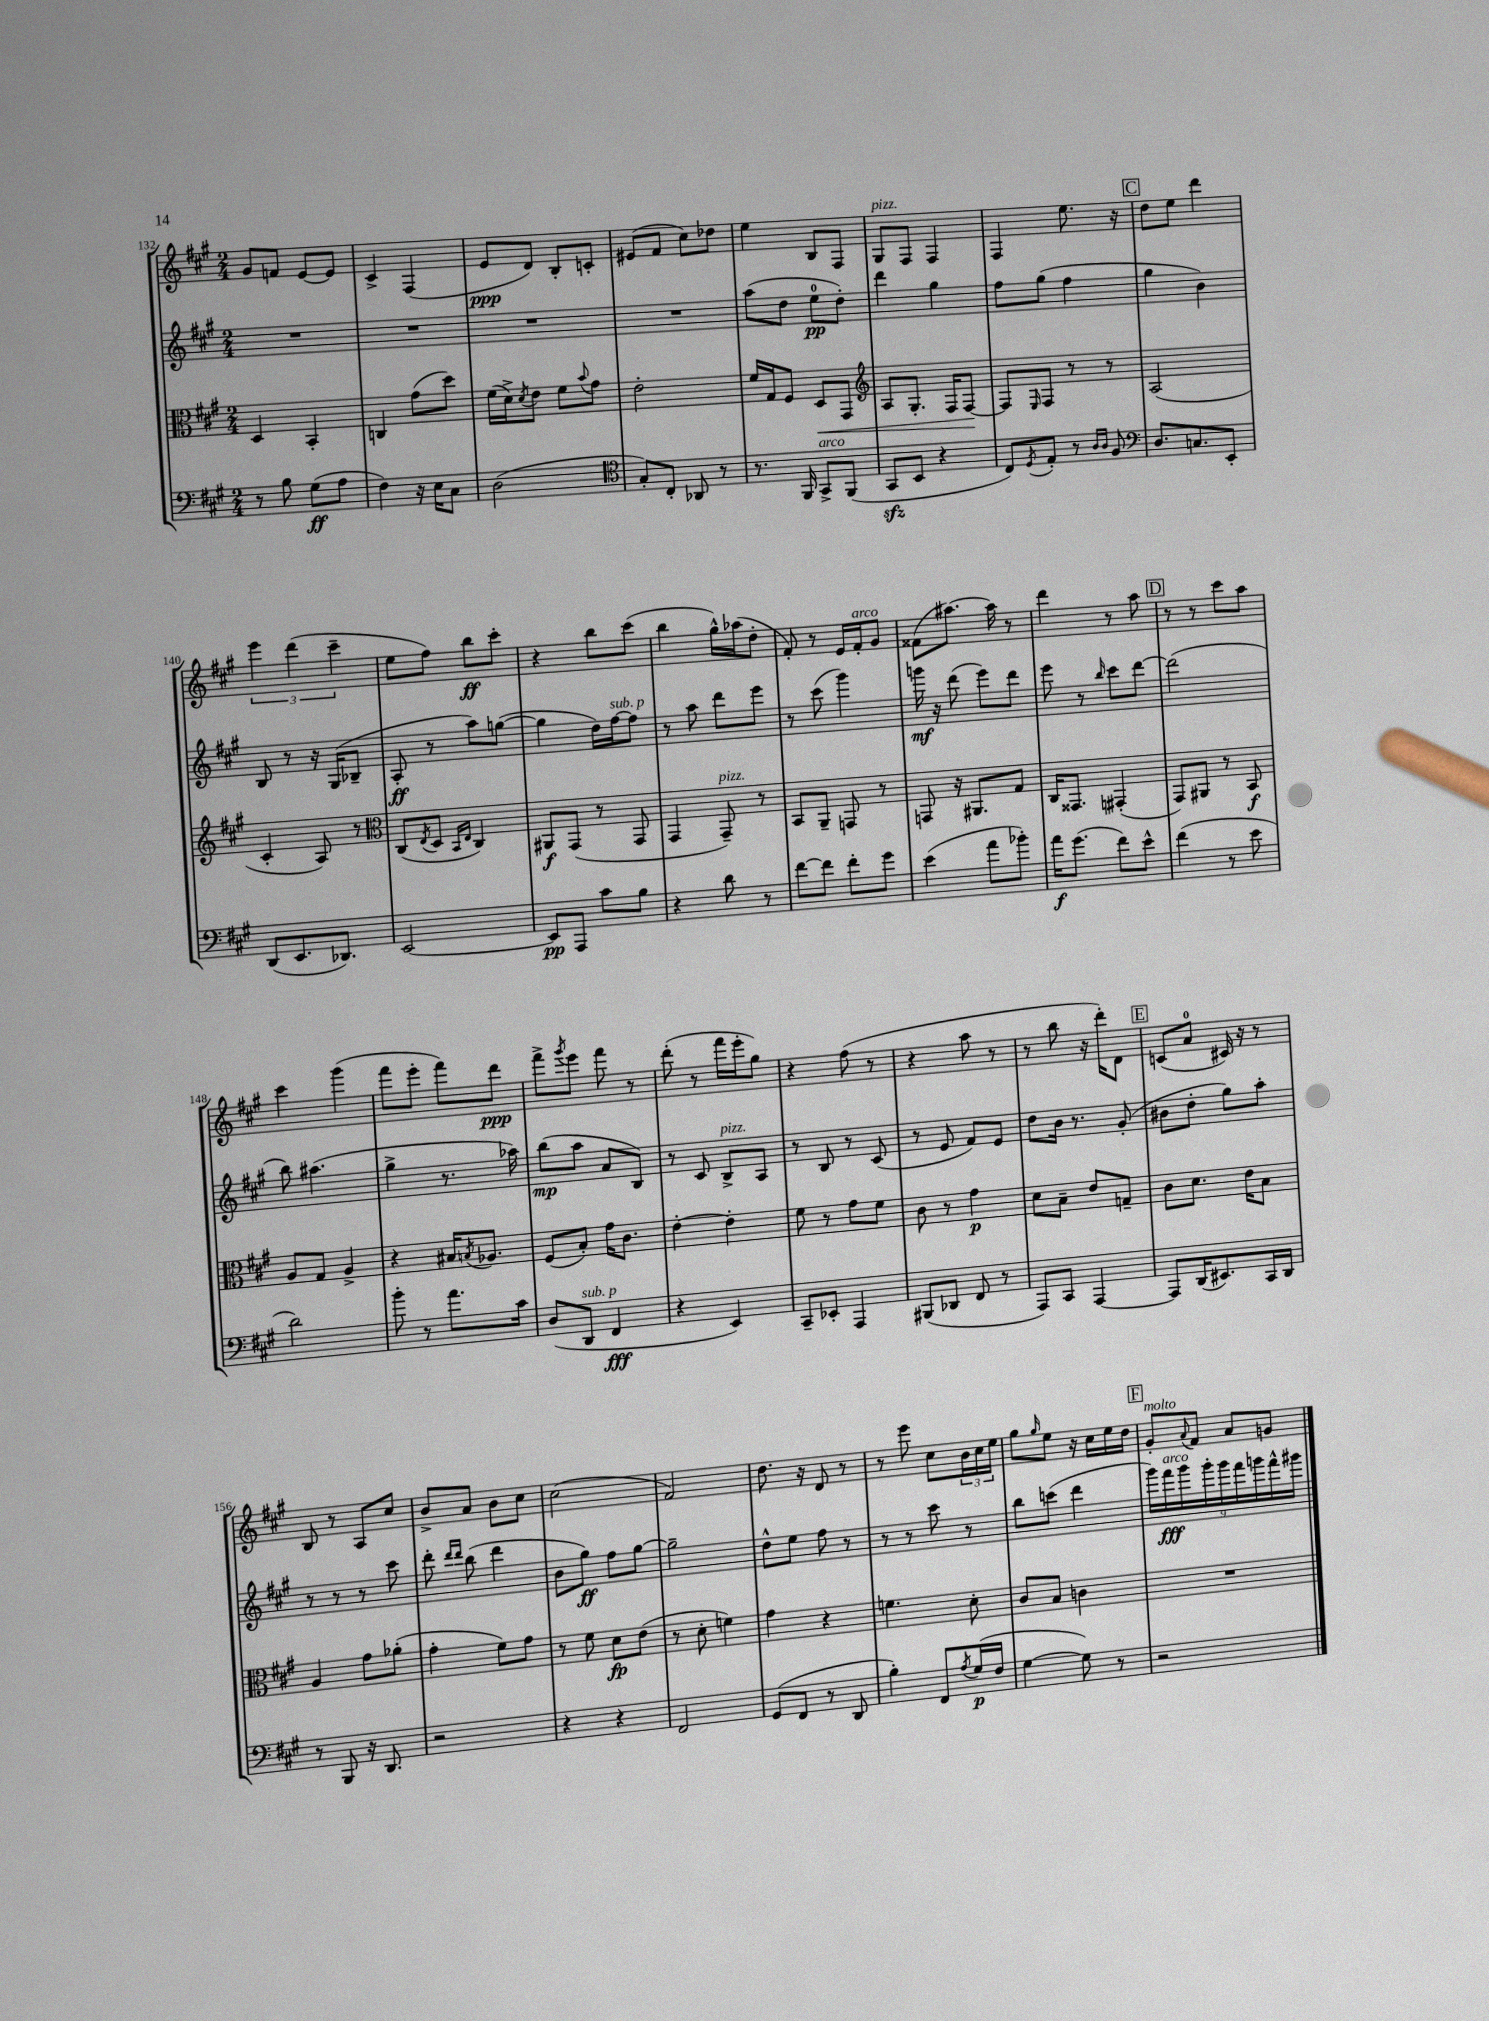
<<
\new StaffGroup <<
\new Staff = "s0" {
    \clef treble \key a \major \numericTimeSignature \time 2/4
    gis'8 f'8 e'8~ e'8 |
    cis'4-> fis4( |
    e'8\ppp d'8) b8-. c'8-. |
    eis'8( fis'8 cis''8) des''8 |
    e''4 b8 fis8 |
    gis8^\markup { \italic "pizz." } fis8 fis4 |
    fis4 e''8. r16 |
    \mark \markup { \box "C" } d''8 e''8 d'''4 |
    \tuplet 3/2 { e'''4 d'''4( cis'''4-- } |
    e''8 fis''8) b''8\ff cis'''8-. |
    r4 b''8 cis'''8( |
    b''4 gis''16-^) aes''16( d''8-. |
    fis'8-.) r8 e'16 fis'16-.^\markup { \italic "arco" } gis'8 |
    fisis'8( ais''8.~) ais''16 r8 |
    d'''4 r8 a''8 |
    \mark \markup { \box "D" } r8 r8 cis'''8 a''8 |
    cis'''4 gis'''4( |
    fis'''8 e'''8-. fis'''8) d'''8\ppp |
    fis'''8-> \acciaccatura { gis'''8 } e'''8 fis'''8 r8 |
    d'''8-.( r8 fis'''16 e'''16-. gis''8) |
    r4 fis''8( r8 |
    r4 a''8 r8 |
    r8 b''8 r16 d'''16-.) d'8 |
    \mark \markup { \box "E" } c'8( a'8-0 cis'16) r16 r8 |
    b8 r8 a8 cis''8 |
    b'8-> a'8 b'8 cis''8 |
    cis''2( |
    fis'2) |
    d''8. r16 d'8 r8 |
    r8 e'''8 cis''8 \tuplet 3/2 { b'16 cis''16 e''16 } |
    gis''8 \grace { gis''16 } e''8 r16 cis''16 e''16 d''16 |
    \mark \markup { \box "F" } gis'8-.^\markup { \italic "molto" } \appoggiatura { a'8 } fis'8 a'8 g'8 \bar "|." |
}
\new Staff = "s1" {
    \clef treble \key a \major \numericTimeSignature \time 2/4
    R2 |
    R2 |
    R2 |
    R2 |
    a''8( d''8 e''8-0\pp d''8-.) |
    d'''4 gis''4 |
    fis''8 gis''8( fis''4 |
    \mark \markup { \box "C" } gis''4 b'4) |
    b8 r8 r16 gis16( bes8-- |
    a8-.\ff r8 a''8) g''8~( |
    g''4 d''16) fis''16~^\markup { \italic "sub. p" } fis''8 |
    r8 a''8 d'''8 e'''8 |
    r8 cis'''8( gis'''4) |
    g'''16\mf r16 d'''8( e'''8) d'''8 |
    e'''8 r8 \grace { b''16 } cis'''8 d'''8~ |
    \mark \markup { \box "D" } d'''2( |
    b''8) ais''4.( |
    gis''4-> r8. aes''16) |
    b''8\mp( a''8 a'8 b8) |
    r8 cis'8 b8->^\markup { \italic "pizz." } a8 |
    r8 b8 r8 cis'8( |
    r8 e'8 fis'8) e'8 |
    d''8 b'16 r8. gis'8-.( |
    \mark \markup { \box "E" } bis'8 d''8-. gis''8) a''8-. |
    r8 r8 r8 cis'''8 |
    d'''8-. \grace { d'''16 d'''16 } b''8( d'''4 |
    b'8 gis''8\ff) fis''8 gis''8~ |
    gis''2-- |
    d''8-^ e''8 fis''8 r8 |
    r8 r8 cis'''8 r8 |
    b''8 c'''8( d'''4 |
    \mark \markup { \box "F" } \tuplet 9/8 { gis'''16) fis'''16\fff^\markup { \italic "arco" } gis'''16 gis'''16-. gis'''16 fis'''16 g'''16 fis'''16-^ gis'''16 } \bar "|." |
}
\new Staff = "s2" {
    \clef alto \key a \major \numericTimeSignature \time 2/4
    d4 b,4-. |
    c4 gis'8( d''8) |
    fis'16( d'16->) \acciaccatura { d'8 } e'8 fis'8 \appoggiatura { b'8 } gis'8 |
    e'2-. |
    fis'16 gis16 fis8 d8\< gis,8 |
    \clef treble a8 gis8.-. fis16 fis8~\! |
    fis8 \grace { e16 } fis8 r8 r8 |
    \mark \markup { \box "C" } a2( |
    cis'4-. a8) r8 |
    \clef alto cis8( \acciaccatura { e8 } d8 \grace { b,16 e16 } cis4) |
    ais,8\f gis,8( r8 gis,8 |
    gis,4 gis,8--^\markup { \italic "pizz." }) r8 |
    b,8 a,8-- g,8 r8 |
    g,8 r16 ais,8. gis8 |
    cis16 gisis,8. gis,4-.( |
    \mark \markup { \box "D" } gis,8) ais,8 r8 b,8\f |
    a8 gis8 a4-> |
    r4 bis16 \acciaccatura { b8 } aes8. |
    fis8( b8-.) gis'16 cis'8. |
    e'4~-. e'4-. |
    fis'8 r8 gis'8 fis'8 |
    cis'8 r8 gis'4\p |
    d'8 b8-- e'8 g8-- |
    \mark \markup { \box "E" } cis'8 d'8. e'16 b8 |
    a4 gis'8 aes'8-.( |
    gis'4-. fis'8) gis'8 |
    r8 fis'8 d'8\fp e'8( |
    r8 d'8-. f'4) |
    gis'4 r4 |
    f'4. d'8-. |
    cis'8 b8 c'4 |
    \mark \markup { \box "F" } R2 \bar "|." |
}
\new Staff = "s3" {
    \clef bass \key a \major \numericTimeSignature \time 2/4
    r8 b8 gis8\ff( a8 |
    fis4) r16 e16 cis8 |
    d2( |
    \clef tenor gis8-.) cis8-. aes,8 r8 |
    r8. fis,16 gis,8->^\markup { \italic "arco" } fis,8( |
    gis,8\sfz b,8 r4 |
    cis8) \acciaccatura { d8 } e8-. r8 \grace { a16 a16 } fis8 |
    \mark \markup { \box "C" } \clef bass d8. c8. e,8-. |
    d,8( e,8. des,8.) |
    e,2~ |
    e,8\pp a,,8 cis'8 b8 |
    r4 d'8 r8 |
    fis'8~ fis'8 fis'8-. gis'8 |
    e'4( a'8 bes'8-.) |
    a'16\f gis'8.( fis'8) e'8-^ |
    \mark \markup { \box "D" } fis'4( r8 e'8 |
    d'2) |
    b'8-. r8 a'8. cis'16 |
    d8( d,8^\markup { \italic "sub. p" } fis,4\fff |
    r4 e,4) |
    cis,8-- ees,8-. a,,4 |
    bis,,8( des,8 fis,8 r8 |
    a,,8) cis,8 a,,4~ |
    \mark \markup { \box "E" } a,,8 d,16( eis,8.) cis,16 d,16 |
    r8 b,,8 r16 d,8. |
    r2 |
    r4 r4 |
    fis,2 |
    gis,8( fis,8 r8 d,8 |
    b4-.) fis,8 \acciaccatura { a8 } gis16\p( fis16 |
    gis4~ gis8) r8 |
    \mark \markup { \box "F" } r2 \bar "|." |
}
>>
>>
\layout { \context { \Score currentBarNumber = #132 } }
